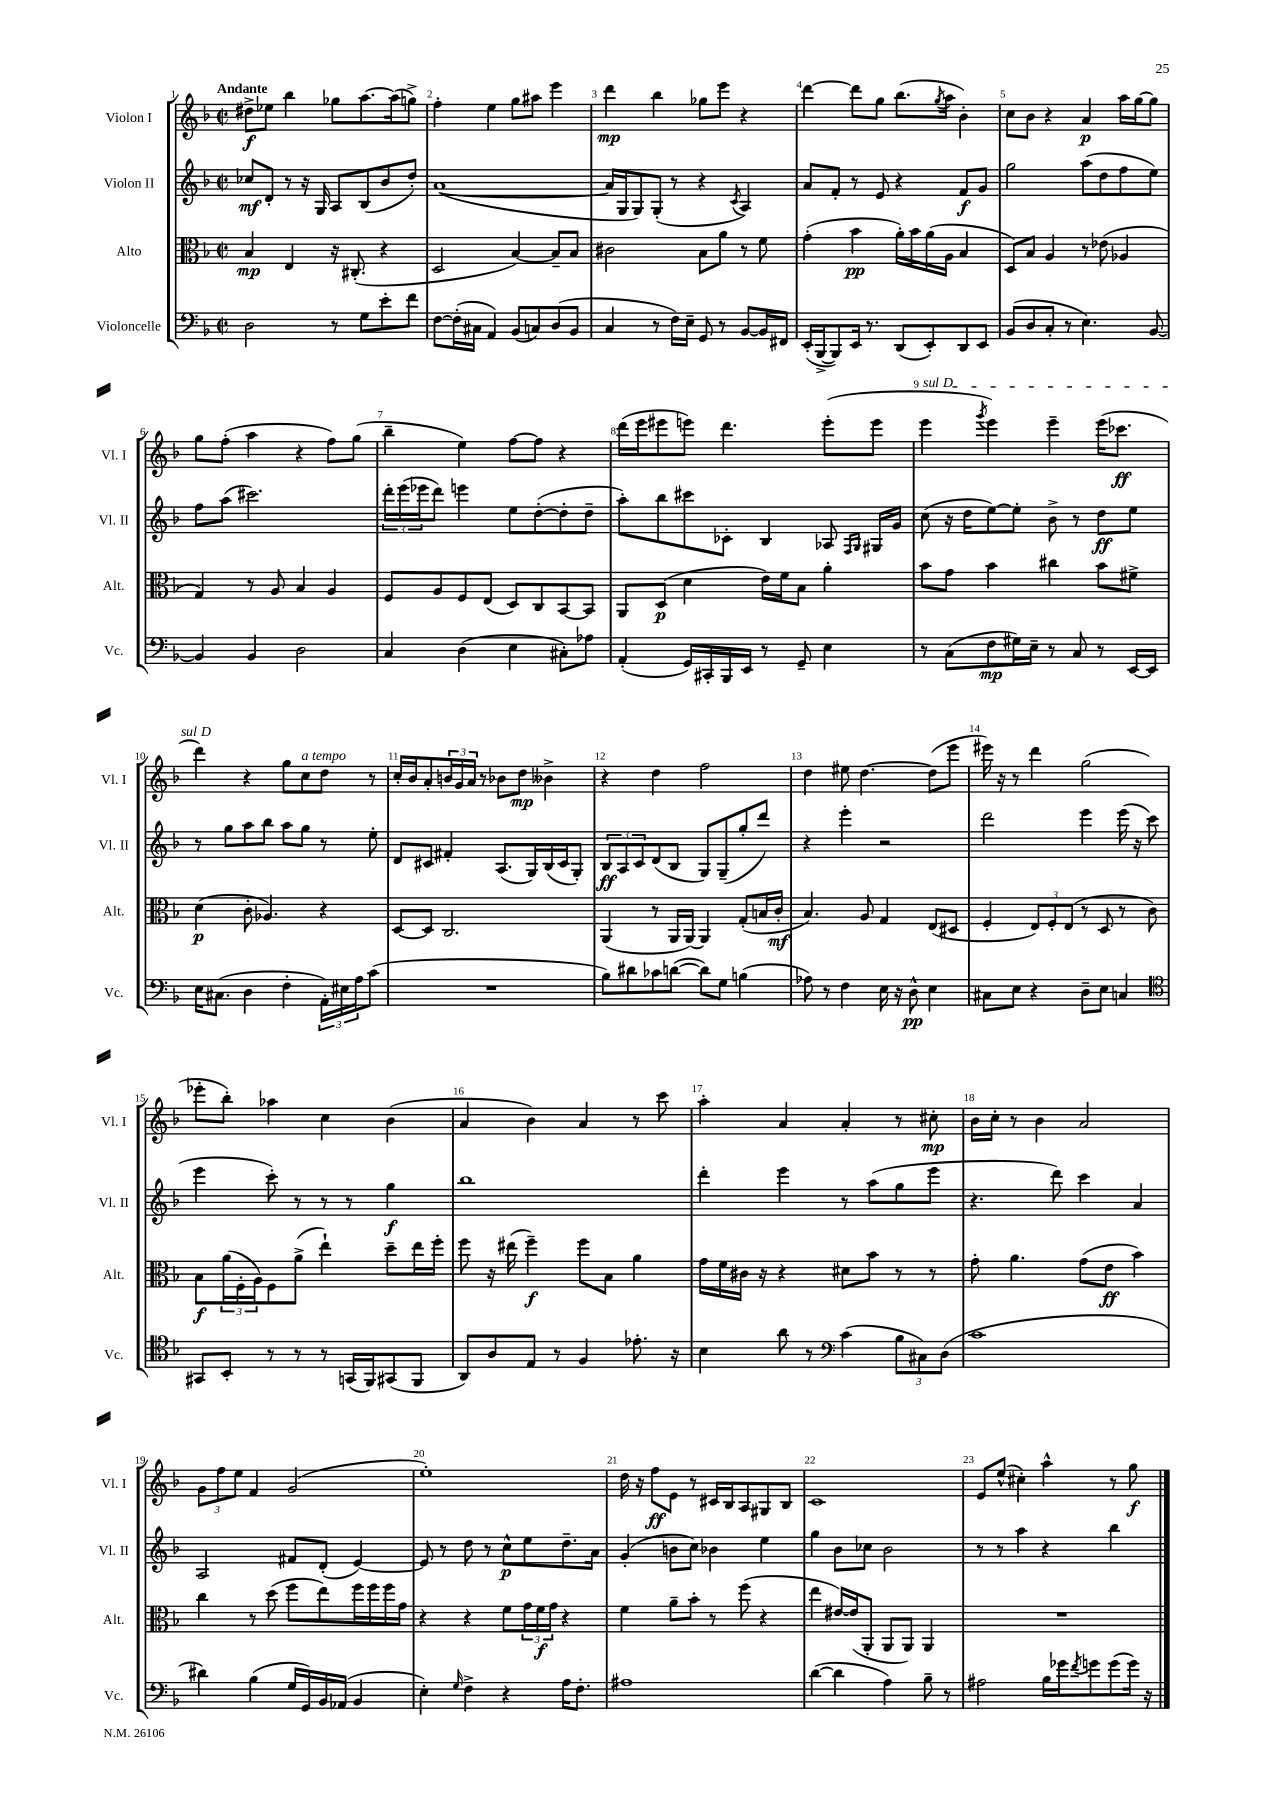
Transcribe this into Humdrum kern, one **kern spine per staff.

**kern	**kern	**kern	**kern
*staff4	*staff3	*staff2	*staff1
*clefF4	*clefC3	*clefG2	*clefG2
*k[b-]	*k[b-]	*k[b-]	*k[b-]
*M2/2	*M2/2	*M2/2	*M2/2
*met(c|)	*met(c|)	*met(c|)	*met(c|)
2D	4B-	8cc-	8dd#^
.	.	8d'	8ee-
.	4E	8r	4bb-
.	.	16r	.
.	.	16G	.
8r	16r	8A	8gg-
.	(8.C#'	.	.
8G	.	(8B-	[8.aa
8e'	4r	8b-	.
.	.	.	(16aa]
8f	.	8dd')	8gg^)
=	=	=	=
[8F	2D	([1a	4ff'
(16F']	.	.	.
16C#	.	.	.
4AA)	.	.	4ee
(8BB-	[4B-)	.	8gg
8C)	.	.	8aa#
(8D	8B-~]	.	4eee
8BB-	8B-	.	.
=	=	=	=
4C	2c#	16a]	4ddd
.	.	16G	.
.	.	8G)	.
8r	.	(8G'	4bb-
16F)	.	8r	.
16E~	.	.	.
8GG	8B-	4r	8gg-
8r	8a	.	8eee
.	.	8qc	.
[8BB-	8r	4A)	4r
16BB-]	8f	.	.
16FF#	.	.	.
=	=	=	=
(16EE'	(4g'	8a	[4ddd
[16BBB-^	.	.	.
8BBB-])	.	8f'	.
16EE	4b-	8r	8ddd]
8.r	.	.	.
.	.	8e	8gg
(8DD	16a')	4r	(8.bb-
.	16b-	.	.
8EE')	(16a	.	.
.	.	.	8qgg
.	16A	.	16aa
8DD	4B-	8f	4b-')
8EE	.	8g	.
=	=	=	=
(8BB-	8D)	2gg	8cc
8D	8B-	.	8b-
8C'	4A	.	4r
8r	.	.	.
4.E)	8r	(8aa	4a
.	(8e-	8dd	.
.	4A-	8ff	16aa
.	.	.	[16gg
[8BB-	.	8ee)	8gg]
=	=	=	=
4BB-]	4G)	8ff	8gg
.	.	(8aa	(8ff'
4BB-	8r	2.ccc#)	4aa
.	8A	.	.
2D	4B-	.	4r
.	4A	.	8ff)
.	.	.	(8gg
=	=	=	=
4C	8F	24ddd'	4bb-~
.	.	(24eee	.
.	.	24eee-	.
.	8A	8ddd)	.
(4D	8F	4eee	4ee)
.	(8E	.	.
4E	8D)	8ee	[8ff
.	8C	([8dd'	8ff]
8C#')	[8BB-	8dd']	4r
8A-	8BB-]	8dd~	.
=	=	=	=
(4AA'	8AA	8aa')	(16ddd
.	.	.	16eee
.	(8D	8bb-	8eee#
16GG)	4d	8ccc#	8eee)
16CC#'	.	.	.
16BBB-	.	8c-'	4.ddd
16EE	.	.	.
8r	16e)	4B-	.
.	16f	.	.
8GG~	8B-	.	.
4E	4a'	8A-	(8eee'
.	.	16qqF	.
.	.	16qqG	.
.	.	16G#	8eee
.	.	16g	.
=	=	=	=
8r	8b-	(8cc	4eee
(8C	8g	16r	.
.	.	16dd	.
.	.	.	8qggg
8F	4b-	[8ee)	4eee)
16G#)	.	8ee']	.
16E~	.	.	.
8r	4cc#	8b-^	4eee~
8C	.	8r	.
8r	8b-	8dd	(16eee
.	.	.	8.ccc-
[16EE	8f#^	8ee	.
16EE]	.	.	.
=	=	=	=
16E	(4d	8r	4ddd)
(8.C#	.	.	.
.	.	8gg	.
4D	8c'	8aa	4r
.	4.A-)	8bb-	.
4F'	.	8aa	8gg
.	.	8gg	8cc
24AA')	4r	8r	8dd
24E#	.	.	.
24A	.	.	.
(8c	.	8ee'	8r
=	=	=	=
1r	[8D	8d	16cc'
.	.	.	16b-
.	8D]	8c#	8a'
.	2.C	4f#'	24b
.	.	.	24g
.	.	.	24a
.	.	.	8r
.	.	(8.A	8b-
.	.	.	8dd
.	.	16G)	.
.	.	(16B-	4b--^
.	.	16c#	.
.	.	8G')	.
=	=	=	=
8B-)	(4AA	12B-	4r
.	.	12A	.
8d#	.	.	.
.	.	12c	.
8c-	8r	(8d	4dd
([8d	16AA	8B-	.
.	[16AA)	.	.
8d])	4AA]	8G)	2ff
8G	.	(8G~	.
(4B	(8G'	8gg'	.
.	16B	8ddd)	.
.	16c'	.	.
=	=	=	=
8A-)	4.B-)	4r	4dd
8r	.	.	.
4F	.	4eee'	8ee#
.	8A	.	[4.dd
16E	4G	2r	.
16r	.	.	.
8D^^	.	.	.
4E	(8E	.	(8dd]
.	8D#	.	8eee
=	=	=	=
8C#	4F'	2ddd	16eee#)
.	.	.	16r
8E	.	.	8r
4r	12E)	.	4ddd
.	12F'	.	.
.	(12E	.	.
8D~	8r	4eee	(2gg
8E	8D	.	.
4C	8r	(16eee	.
.	.	16r	.
.	8c)	8ccc	.
=	=	=	=
*clefC4	*	*	*
8GG#	8B-	4eee	8eee-'
8BB-'	(24a	.	8bb-')
.	24F'	.	.
.	24A)	.	.
8r	8F	8ccc')	4aa-
8r	(8a^	8r	.
8r	4ee`)	8r	4cc
(16GG	.	8r	.
16FF)	.	.	.
(8GG#	8dd~	4gg	(4b-
8FF	16ee	.	.
.	16ff'	.	.
=	=	=	=
8AA)	8ff	1bb-	4a
8A	16r	.	.
.	(16ee#	.	.
8E	4ff~)	.	4b-)
8r	.	.	.
4F	8ff	.	4a
.	8B-	.	.
8.e-'	4a	.	8r
.	.	.	8ccc
16r	.	.	.
=	=	=	=
4B-	16g	4ddd'	4aa'
.	16f	.	.
.	16c#	.	.
.	16r	.	.
8a	4r	4eee	4a
8r	.	.	.
*clefF4	*	*	*
(4c	8d#	8r	4a'
.	8b-	(8aa	.
12B-	8r	8gg	8r
12C#)	.	.	.
.	8r	8eee	8cc#'
(12D	.	.	.
=	=	=	=
1c	8g'	4.r	16b-
.	.	.	16cc'
.	4.a	.	8r
.	.	.	4b-
.	.	8ddd)	.
.	(8g	4ccc	2a
.	8e	.	.
.	4b-)	4a	.
=	=	=	=
4d#)	4cc	2A	12g
.	.	.	12ff
.	.	.	12ee
(4B-	8r	.	4f
.	(8dd	.	.
16G	8ff	8f#	(2g
16GG)	.	.	.
16BB-	8ee)	(8d'	.
(16AA-	.	.	.
4BB-	16ff	[4e)	.
.	16ff	.	.
.	16ff	.	.
.	16g	.	.
=	=	=	=
4E')	4r	8e]	1ee')
.	.	8r	.
16qqG	.	.	.
4F^	4r	8dd	.
.	.	8r	.
4r	8f	8cc^^	.
.	24g	8ee	.
.	24f	.	.
.	24g	.	.
16A	4r	8.dd~	.
8.F'	.	.	.
.	.	16a	.
=	=	=	=
1A#	4f	(4g'	16dd
.	.	.	16r
.	.	.	8ff
.	8a~	8b	8e
.	8b-'	8cc)	8r
.	8r	4b-	16c#
.	.	.	16B-
.	(8ff	.	8A
.	4r	4ee	8G#
.	.	.	8B-
=	=	=	=
([4d	4ee	4gg	1c
4d]	[16e#)	8b-	.
.	(16e#]	.	.
.	8AA'	8cc-	.
4A)	8AA	2b-	.
.	8AA)	.	.
8B-~	4AA	.	.
8r	.	.	.
=	=	=	=
2A#	1r	8r	8e
.	.	8r	(8ee^^
.	.	4aa	4cc#')
16B-	.	4r	4aa^^
16g-	.	.	.
8qf	.	.	.
8g	.	.	.
(8g	.	4bb-	8r
16g)	.	.	8gg
16r	.	.	.
==	==	==	==
*-	*-	*-	*-
